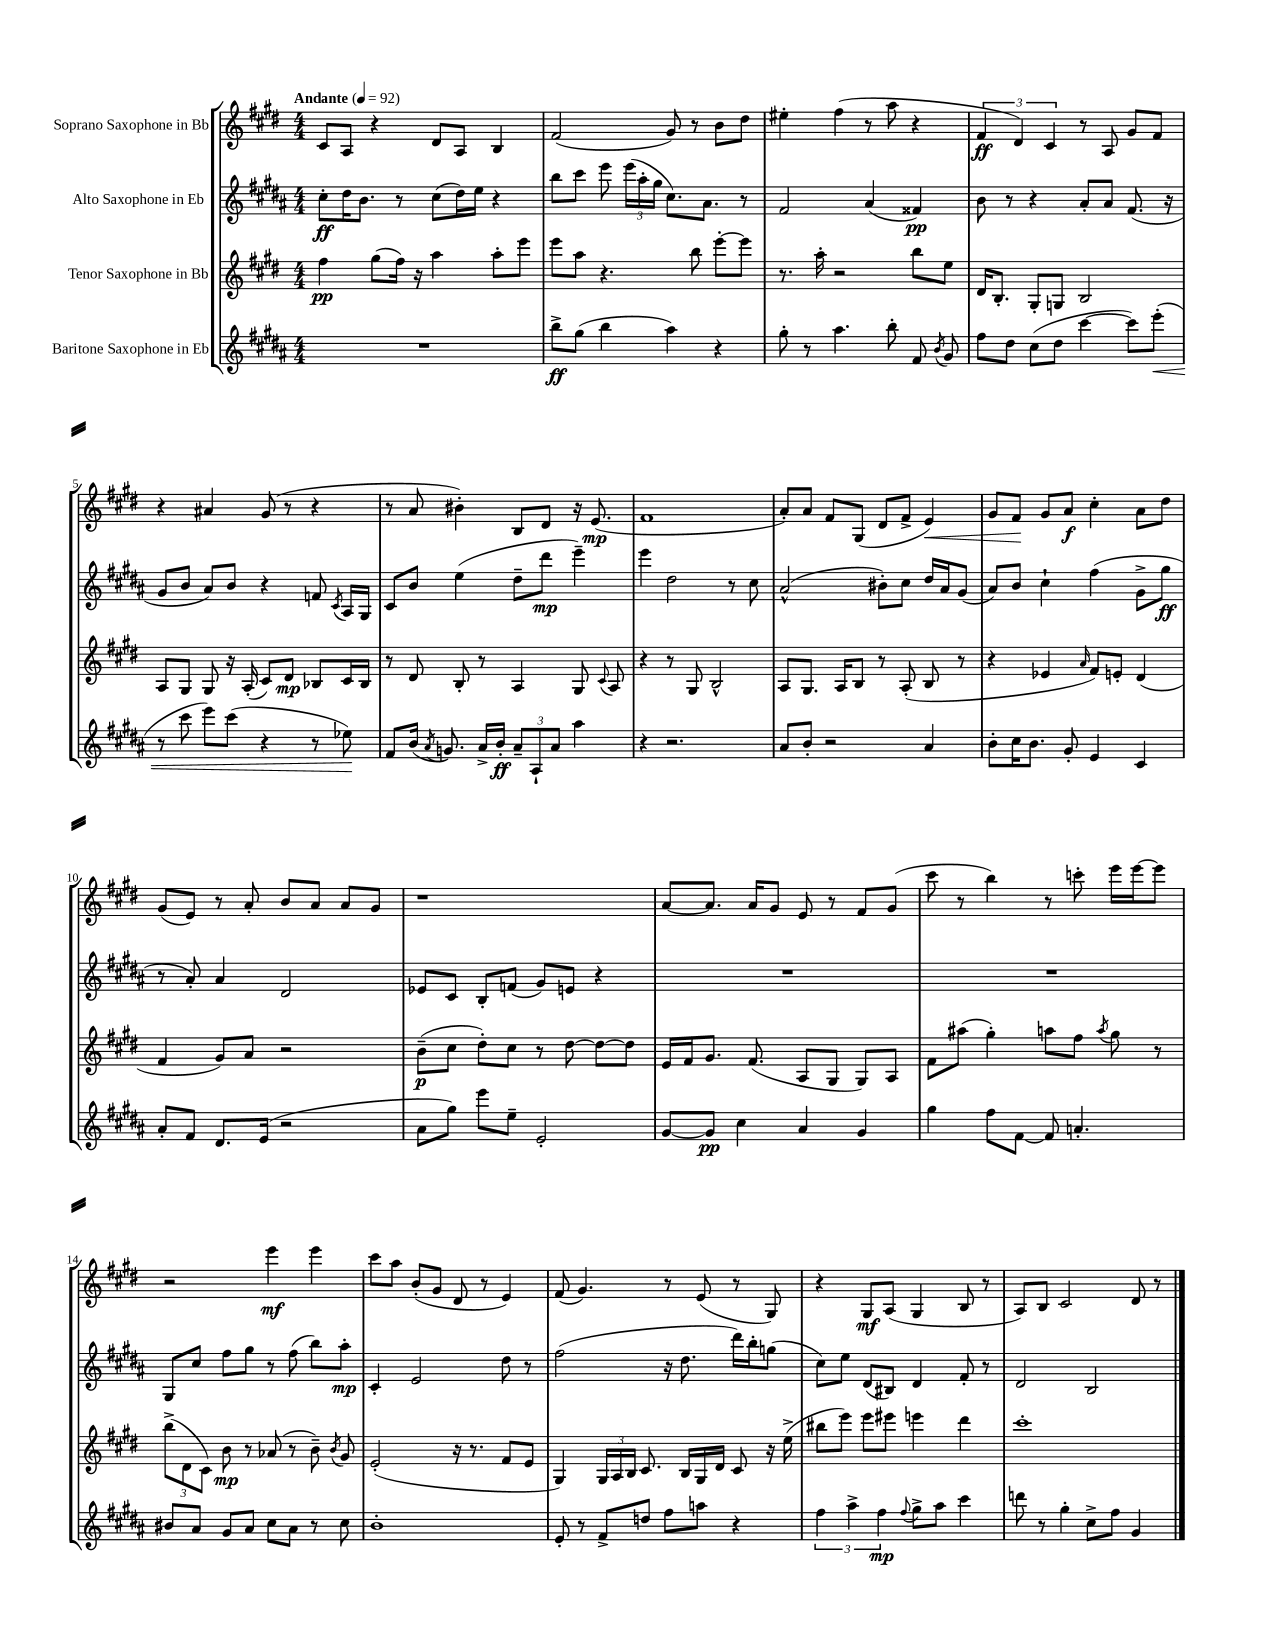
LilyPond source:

<<
\new StaffGroup <<
\new Staff = "s0" \with { instrumentName = "Soprano Saxophone in Bb" } {
    \clef treble \key e \major \numericTimeSignature \time 4/4 \tempo "Andante" 4 = 92
    \autoBeamOff cis'8[ a8] r4 dis'8[ a8] b4 |
    fis'2( gis'8) r8 b'8[ dis''8] |
    eis''4-. fis''4( r8 a''8 r4 |
    \tuplet 3/2 { fis'4\ff dis'4) cis'4 } r8 a8 gis'8[ fis'8] |
    r4 ais'4 gis'8( r8 r4 |
    r8 a'8 bis'4-.) b8[ dis'8] r16 e'8.\mp( |
    fis'1 |
    a'8[-.) a'8] fis'8[ gis8]( dis'8[ fis'8]-> e'4\<) |
    gis'8[ fis'8]\! gis'8[ a'8]\f cis''4-. a'8[ dis''8] |
    gis'8[( e'8]) r8 a'8-. b'8[ a'8] a'8[ gis'8] |
    r1 |
    a'8[~ a'8.] a'16[ gis'8] e'8 r8 fis'8[ gis'8]( |
    cis'''8 r8 b''4) r8 c'''8-. e'''16[ e'''16~ e'''8] |
    r2 e'''4\mf e'''4 |
    cis'''8[ a''8] b'8[-.( gis'8] dis'8 r8 e'4) |
    fis'8( gis'4.) r8 e'8( r8 gis8) |
    r4 gis8[\mf a8]( gis4 b8 r8 |
    a8[) b8] cis'2 dis'8 r8 \bar "|." |
}
\new Staff = "s1" \with { instrumentName = "Alto Saxophone in Eb" } {
    \clef treble \key b \major \numericTimeSignature \time 4/4
    \autoBeamOff cis''8[-.\ff dis''16 b'8.] r8 cis''8[( dis''16) e''16] r4 |
    b''8[ cis'''8] e'''8 \tuplet 3/2 { e'''16[( ais''16-. gis''16] } cis''8.[) ais'8.] r8 |
    fis'2 ais'4( fisis'4\pp) |
    b'8 r8 r4 ais'8[-. ais'8] fis'8.( r16 |
    gis'8[ b'8] ais'8[) b'8] r4 f'8 \acciaccatura { cis'8 } ais16[ gis16] |
    cis'8[ b'8] e''4( dis''8[-- dis'''8]\mp e'''4--) |
    e'''4 dis''2 r8 cis''8 |
    ais'2-^( bis'8[-.) cis''8] dis''16[ ais'16 gis'8]( |
    ais'8[) b'8] cis''4-! fis''4( gis'8[-> gis''8]\ff |
    r8 ais'8-.) ais'4 dis'2 |
    ees'8[ cis'8] b8[-. f'8]( gis'8[) e'8] r4 |
    R1 |
    R1 |
    gis8[ cis''8] fis''8[ gis''8] r8 fis''8( b''8[) ais''8]-.\mp |
    cis'4-. e'2 dis''8 r8 |
    fis''2( r16 dis''8. dis'''16[) b''16-. g''8]( |
    cis''8[) e''8] dis'8[( bis8]) dis'4 fis'8-. r8 |
    dis'2 b2 \bar "|." |
}
\new Staff = "s2" \with { instrumentName = "Tenor Saxophone in Bb" } {
    \clef treble \key e \major \numericTimeSignature \time 4/4
    \autoBeamOff fis''4\pp gis''8[( fis''16]) r16 a''4 a''8[-. e'''8] |
    e'''8[ a''8] r4. b''8 e'''8[~-. e'''8] |
    r8. a''16-. r2 b''8[ e''8] |
    dis'16[ b8.]-. gis8[-. g8] b2 |
    a8[ gis8] gis8 r16 a16-.( cis'8[) dis'8]\mp bes8[ cis'16 bes16] |
    r8 dis'8 b8-. r8 a4 gis8 \appoggiatura { cis'8 } a8 |
    r4 r8 gis8 b2-^ |
    a8[ gis8.] a16[ b8] r8 a8-.( b8 r8 |
    r4 ees'4 \grace { a'16 } fis'8[) e'8]-. dis'4( |
    fis'4 gis'8[) a'8] r2 |
    b'8[--\p( cis''8] dis''8[-.) cis''8] r8 dis''8~ dis''8[~ dis''8] |
    e'16[ fis'16 gis'8.] fis'8.( a8[ gis8] gis8[) a8] |
    fis'8[ ais''8]( gis''4-.) a''8[ fis''8] \acciaccatura { a''8 } gis''8 r8 |
    \tuplet 3/2 { b''8[->( dis'8 cis'8]) } b'8\mp r8 aes'8( r8 b'8--) \acciaccatura { b'8 } gis'8 |
    e'2-.( r16 r8. fis'8[ e'8] |
    gis4) \tuplet 3/2 { gis16[ a16 b16] } cis'8. b16[ gis16 dis'16] cis'8 r16 e''16->( |
    bis''8[ e'''8]) e'''8[ eis'''8] e'''4 dis'''4 |
    cis'''1-. \bar "|." |
}
\new Staff = "s3" \with { instrumentName = "Baritone Saxophone in Eb" } {
    \clef treble \key b \major \numericTimeSignature \time 4/4
    \autoBeamOff R1 |
    b''8[->\ff gis''8]( b''4 ais''4) r4 |
    gis''8-. r8 ais''4. b''8-. fis'8 \acciaccatura { b'8 } gis'8 |
    fis''8[ dis''8] cis''8[( dis''8] cis'''4~ cis'''8[) e'''8]-.\<( |
    r8 cis'''8 e'''8[) cis'''8]( r4 r8 ees''8\!) |
    fis'8[ b'16]( \acciaccatura { ais'8 } g'8.) ais'16[-> b'16]-.\ff \tuplet 3/2 { ais'8[-- ais8-! ais'8] } ais''4 |
    r4 r2. |
    ais'8[ b'8]-. r2 ais'4 |
    b'8[-. cis''16 b'8.] gis'8-. e'4 cis'4 |
    ais'8[-. fis'8] dis'8.[ e'16]( r2 |
    ais'8[ gis''8]) e'''8[ e''8]-- e'2-. |
    gis'8[~ gis'8]\pp cis''4 ais'4 gis'4 |
    gis''4 fis''8[ fis'8]~ fis'8 a'4.-. |
    bis'8[ ais'8] gis'8[ ais'8] cis''8[ ais'8] r8 cis''8 |
    b'1-. |
    e'8-. r8 fis'8[-> d''8] fis''8[ a''8] r4 |
    \tuplet 3/2 { fis''4 ais''4-> fis''4\mp } \appoggiatura { fis''8 } gis''8[-> ais''8] cis'''4 |
    d'''8 r8 gis''4-. cis''8[-> fis''8] gis'4 \bar "|." |
}
>>
>>
